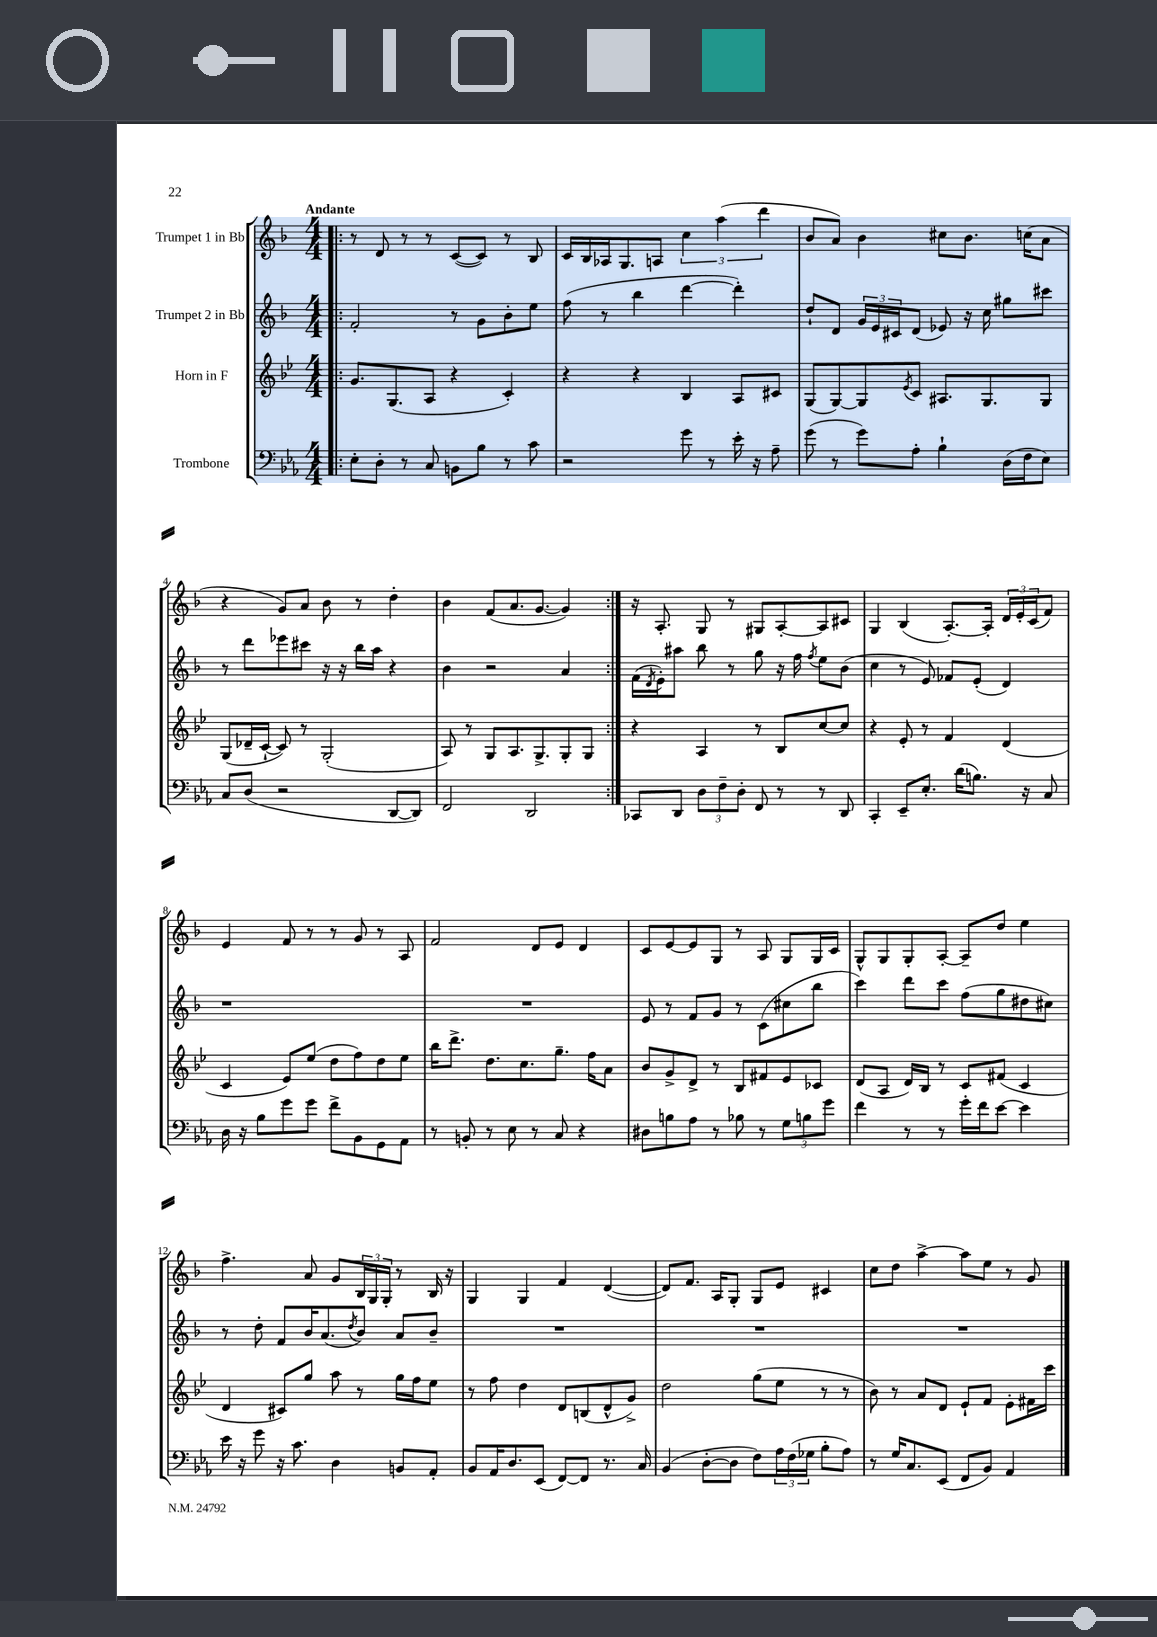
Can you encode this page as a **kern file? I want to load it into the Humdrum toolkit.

**kern	**kern	**kern	**kern
*staff4	*staff3	*staff2	*staff1
*clefF4	*clefG2	*clefG2	*clefG2
*k[b-e-a-]	*k[b-e-]	*k[b-]	*k[b-]
*M4/4	*M4/4	*M4/4	*M4/4
=!|:	=!|:	=!|:	=!|:
8E-'\L	8.g/L	2f'/	8r
8D'\J	.	.	8d/
.	(8.G/	.	.
8r	.	.	8r
8C/	8A/J	.	8r
8BB\L	4r	8r	([8c/L
8B-\J	.	8g\L	8c/]J)
8r	4c'/)	8b-'\	8r
8c\	.	8ee\J	8B-/
=	=	=	=
2r	4r	(8ff\	16c/LL
.	.	.	16B-/
.	.	8r	16A-/J
.	.	.	8.G/
.	4r	4bb-\	.
.	.	.	8A/J
8g\	4B-/	[4ddd\	6cc\
8r	.	.	.
.	.	.	(6aa\
16e-'\	8A/L	4ddd'\])	.
16r	.	.	.
.	.	.	6ddd\
8A-~\	8c#/J	.	.
=	=	=	=
(8g\	(8G/L	8dd`/L	8b-/L
8r	[8G/)	8d/J	8a/J)
8g\L)	8G/]	24g/LL	4b-\
.	.	24e/	.
.	.	24c#/J	.
.	8qe-/	.	.
8A-'\J	8c/J	(8d/J	.
4B-`\	8.A#/L	8e-/)	8cc#\L
.	.	16r	8.b-\J
.	8.G/	16cc\	.
(16D\LL	.	8gg#\L	.
16F\J	.	.	(16cc\LK
8E-\J)	8G/J	8ccc#\J	8a\J
=	=	=	=
8C/L	(8G/L	8r	4r
(8D/J	16d-~/L	8ddd\L	.
.	[16c`/JJ	.	.
2r	8c/])	8eee-\	8g/L)
.	8r	8ccc#\J	8a/J
.	(2G'/	16r	8b-\
.	.	16r	.
.	.	16bb-\LL	8r
.	.	16aa\JJ	.
[8DD/L	.	4r	4dd'\
8DD/]J)	.	.	.
=	=	=	=
2FF/	8A/)	4b-\	4b-\
.	8r	.	.
.	8G/L	2r	(8f/L
.	8.A/	.	8.a/
2DD/	.	.	.
.	8.G^/	.	[8.g/J
.	8G'/	4a/	4g/])
.	8G/J	.	.
=:|!	=:|!	=:|!	=:|!
8CC-/L	4r	(16f\LL	16r
.	.	8qd/	.
.	.	16e'\J)	8.A'/
8DD/J	.	8aa#\J	.
12D\L	4A/	8bb-\	8G/
12F~\	.	.	.
.	.	8r	8r
12D'\J	.	.	.
8FF/	8r	8gg\	8G#/L
8r	8B-/L	16r	[8A'/
.	.	16ff\	.
.	.	8qff/	.
8r	[8cc/	8ee\L	8A/]
8DD/	8cc/]J	(8b-\J	8c#/J
=	=	=	=
4CC'/	4r	4cc\	4G/
8EE-~/L	8e-'/	8r	(4B-/
8.E-'/J	8r	8e/)	.
.	4f/	8f-/L	[8.A'/L)
(16d\LK	.	.	.
8.B\J)	.	(8e'/J	.
.	.	.	16A'/]Jk
.	(4d/	4d/)	24d/LL
.	.	.	24e'/
16r	.	.	.
.	.	.	(24c/J
8C/	.	.	8f/J)
=	=	=	=
16D\	4c/	1r	4e/
16r	.	.	.
8B-\L	.	.	.
8g\	8e-/L)	.	8f/
8g\J	(8ee-/J	.	8r
8f^\L	8dd\L	.	8r
8BB-\	8ff\)	.	8g/
8GG\	8dd\	.	8r
8AA-\J	8ee-\J	.	8A/
=	=	=	=
8r	16bb-\LK	1r	2f/
.	8.ddd^\J	.	.
8BB'/	.	.	.
8r	8.dd\L	.	.
8E-\	.	.	.
.	8.cc\	.	.
8r	.	.	8d/L
8C/	8.gg~\J	.	8e/J
4r	.	.	4d/
.	16ff\LK	.	.
.	8a\J	.	.
=	=	=	=
8D#\L	8b-/L	8e/	8c/L
8B\	8g^/	8r	[8e/
8A-\J	8d^/J	8f/L	8e/]
8r	8r	8g/J	8G/J
8B-\	8B-/L	8r	8r
8r	8f#/	(8c\L	8A/
12G\L	8e-/	8cc#\	8G/L
12B\	.	.	.
.	8c-/J	8bb-\J	16G/L
12g\J	.	.	.
.	.	.	16c/JJ
=	=	=	=
4f\	(8d/L	4ccc\)	8G^^/L
.	8A/J	.	8G/
8r	16d/LL)	8ddd\L	8G'/
.	16B-/JJ	.	.
8r	8r	8ccc\J	[8A'/J
16g'\LL	8c/L	(8ff\L	8A~/]L
16f\J	.	.	.
[8e-\J	(8f#/J	8gg\	8dd/J
4e-\]	4c/	8dd#\	4ee\
.	.	8cc#\J)	.
=	=	=	=
16e-\	4d/	8r	4.ff^\
16r	.	.	.
8g\	.	8dd'\	.
16r	8c#/L)	8f/L	.
8.c\	.	.	.
.	8gg/J	16b-/K	8a/
.	.	(8.a/	.
4D\	8aa\	.	8g/L
.	.	8qdd/	.
.	8r	8b-/J)	24B-/L
.	.	.	24G/
.	.	.	24G'/JJ
8BB/L	16gg\LL	8a/L	8r
.	16ff\J	.	.
8AA-'/J	8ee-\J	8b-~/J	16B-/
.	.	.	16r
=	=	=	=
8BB-/L	8r	1r	4G/
16AA-/K	8ff\	.	.
8.D/	.	.	.
.	4dd\	.	4G/
(8EE-/J	.	.	.
[8FF/L)	8d/L	.	4f/
8FF/]J	(8B/	.	.
8.r	8d^^/	.	([4d/
.	8g^/J)	.	.
16C/	.	.	.
=	=	=	=
(4BB-/	2dd\	1r	8d/]L)
.	.	.	8.f/J
[8D'\L	.	.	.
.	.	.	16A/LK
8D\]J	.	.	8G'/J
8F\L)	(8gg\L	.	8G/L
24A-\L	8ee-\J	.	8e/J
(24F\	.	.	.
24G-\JJ	.	.	.
8B-'\L	8r	.	4c#/
8A-\J)	8r	.	.
=	=	=	=
8r	8b-\)	1r	8cc\L
16G/LK	8r	.	8dd\J
8.C/	.	.	.
.	8a/L	.	[4aa^\
(8EE-/J	8d/J	.	.
8FF/L	8e-`/L	.	8aa\]L
8BB-/J)	8f/J	.	8ee\J
4AA-/	8e-'\L	.	8r
.	16f#\L	.	8g/
.	16ccc\JJ	.	.
==	==	==	==
*-	*-	*-	*-
